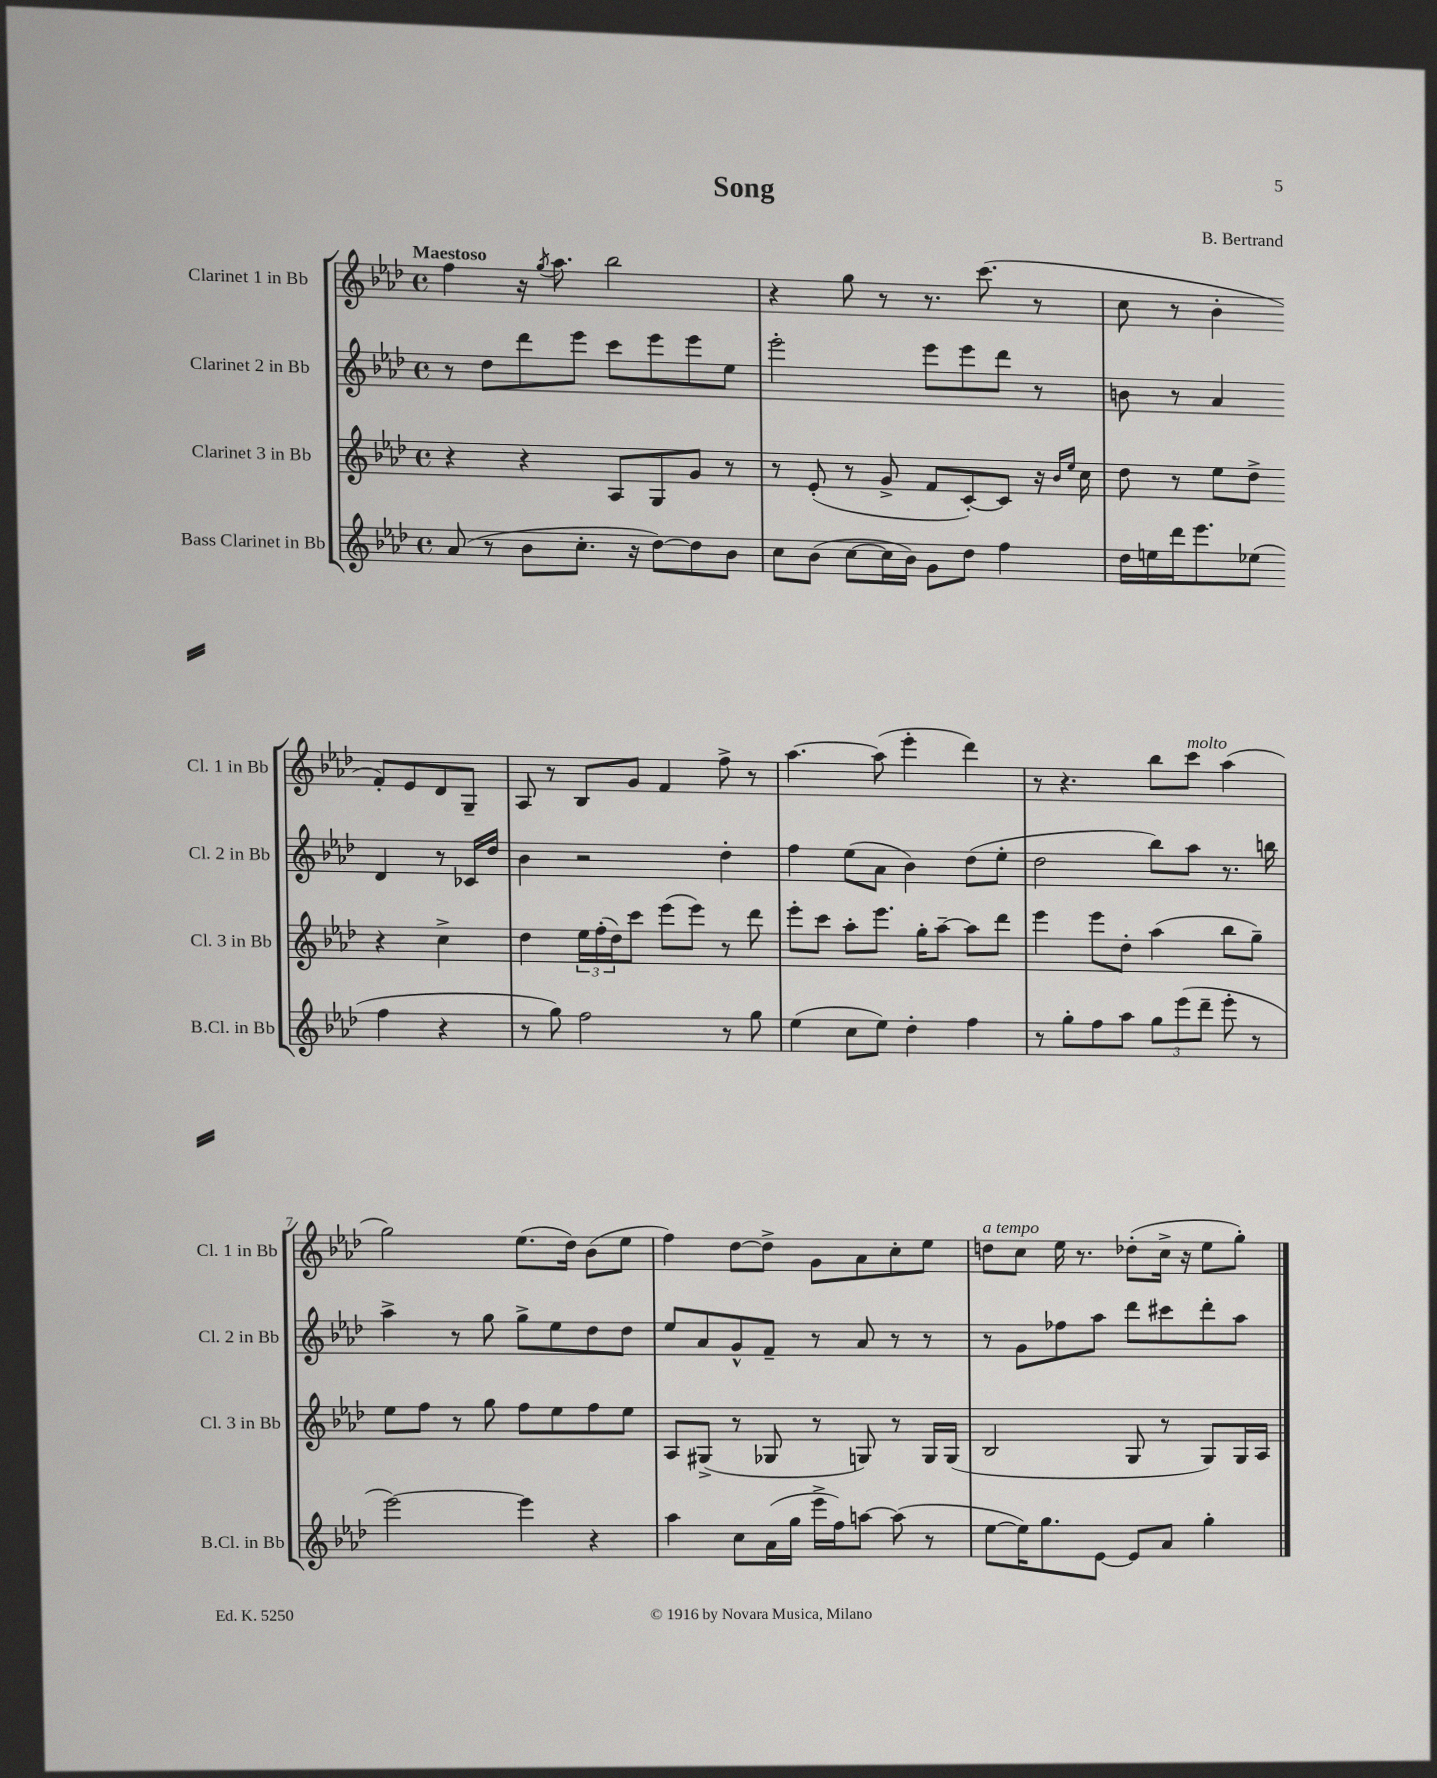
\header { title = "Song" composer = "B. Bertrand" }
<<
\new StaffGroup <<
\new Staff = "s0" \with { instrumentName = "Clarinet 1 in Bb" shortInstrumentName = "Cl. 1 in Bb" } {
    \clef treble \key aes \major \defaultTimeSignature \time 4/4 \tempo "Maestoso"
    f''4 r16 \acciaccatura { g''8 } aes''8. bes''2 |
    r4 g''8 r8 r8. c'''8.( r8 |
    c''8 r8 bes'4-. f'8-.) ees'8 des'8 g8-- |
    aes8 r8 bes8 g'8 f'4 f''8-> r8 |
    aes''4.~ aes''8( ees'''4-. des'''4) |
    r8 r4. bes''8 c'''8^\markup { \italic "molto" } aes''4( |
    g''2) ees''8.( des''16) bes'8( ees''8 |
    f''4) des''8~ des''8-> g'8 aes'8 c''8-. ees''8 |
    d''8^\markup { \italic "a tempo" } c''8 ees''16 r8. des''8-.( c''16-> r16 ees''8 g''8-.) \bar "|." |
}
\new Staff = "s1" \with { instrumentName = "Clarinet 2 in Bb" shortInstrumentName = "Cl. 2 in Bb" } {
    \clef treble \key aes \major \defaultTimeSignature \time 4/4
    r8 des''8 des'''8 ees'''8 c'''8 ees'''8 ees'''8 ees''8 |
    ees'''2-. ees'''8 ees'''8 des'''8 r8 |
    b'8 r8 aes'4 des'4 r8 ces'16 des''16 |
    bes'4 r2 des''4-. |
    f''4 ees''8( aes'8 bes'4) des''8( ees''8-. |
    des''2 bes''8) aes''8 r8. b''16 |
    aes''4-> r8 g''8 g''8-> ees''8 des''8 des''8 |
    ees''8 aes'8 g'8-^ f'8-- r8 aes'8 r8 r8 |
    r8 g'8 fes''8 aes''8 des'''8 cis'''8 des'''8-. aes''8 \bar "|." |
}
\new Staff = "s2" \with { instrumentName = "Clarinet 3 in Bb" shortInstrumentName = "Cl. 3 in Bb" } {
    \clef treble \key aes \major \defaultTimeSignature \time 4/4
    r4 r4 aes8 g8 g'8 r8 |
    r8 ees'8-.( r8 g'8-> f'8 c'8~-.) c'8 r16 \grace { bes'16 ees''16 } c''16 |
    des''8 r8 ees''8 des''8-> r4 c''4-> |
    des''4 \tuplet 3/2 { ees''16 f''16-.( des''16) } c'''8 ees'''8( ees'''8) r8 des'''8 |
    ees'''8-. c'''8 aes''8-. ees'''8. g''16-. aes''8~-- aes''8 des'''8 |
    ees'''4 ees'''8 des''8-. aes''4( bes''8 g''8--) |
    ees''8 f''8 r8 g''8 f''8 ees''8 f''8 ees''8 |
    aes8 gis8->( r8 ges8 r8 g8) r8 g16 g16( |
    bes2 g8 r8 g8) g16 aes16 \bar "|." |
}
\new Staff = "s3" \with { instrumentName = "Bass Clarinet in Bb" shortInstrumentName = "B.Cl. in Bb" } {
    \clef treble \key aes \major \defaultTimeSignature \time 4/4
    aes'8( r8 bes'8 c''8.-. r16 des''8~) des''8 bes'8 |
    c''8 bes'8( c''8~ c''16 bes'16) g'8 des''8 f''4 |
    des''16 e''16 des'''16 ees'''8. ees''8( f''4 r4 |
    r8 g''8) f''2 r8 g''8 |
    ees''4( c''8 ees''8) des''4-. f''4 |
    r8 g''8-. f''8 aes''8 \tuplet 3/2 { g''8 ees'''8( des'''8-- } ees'''8-. r8 |
    ees'''2~) ees'''4 r4 |
    aes''4 c''8 aes'16( g''16 ees'''16-> f''16) a''8~ a''8( r8 |
    ees''8~ ees''16) g''8. ees'8~ ees'8 aes'8 g''4-. \bar "|." |
}
>>
>>
